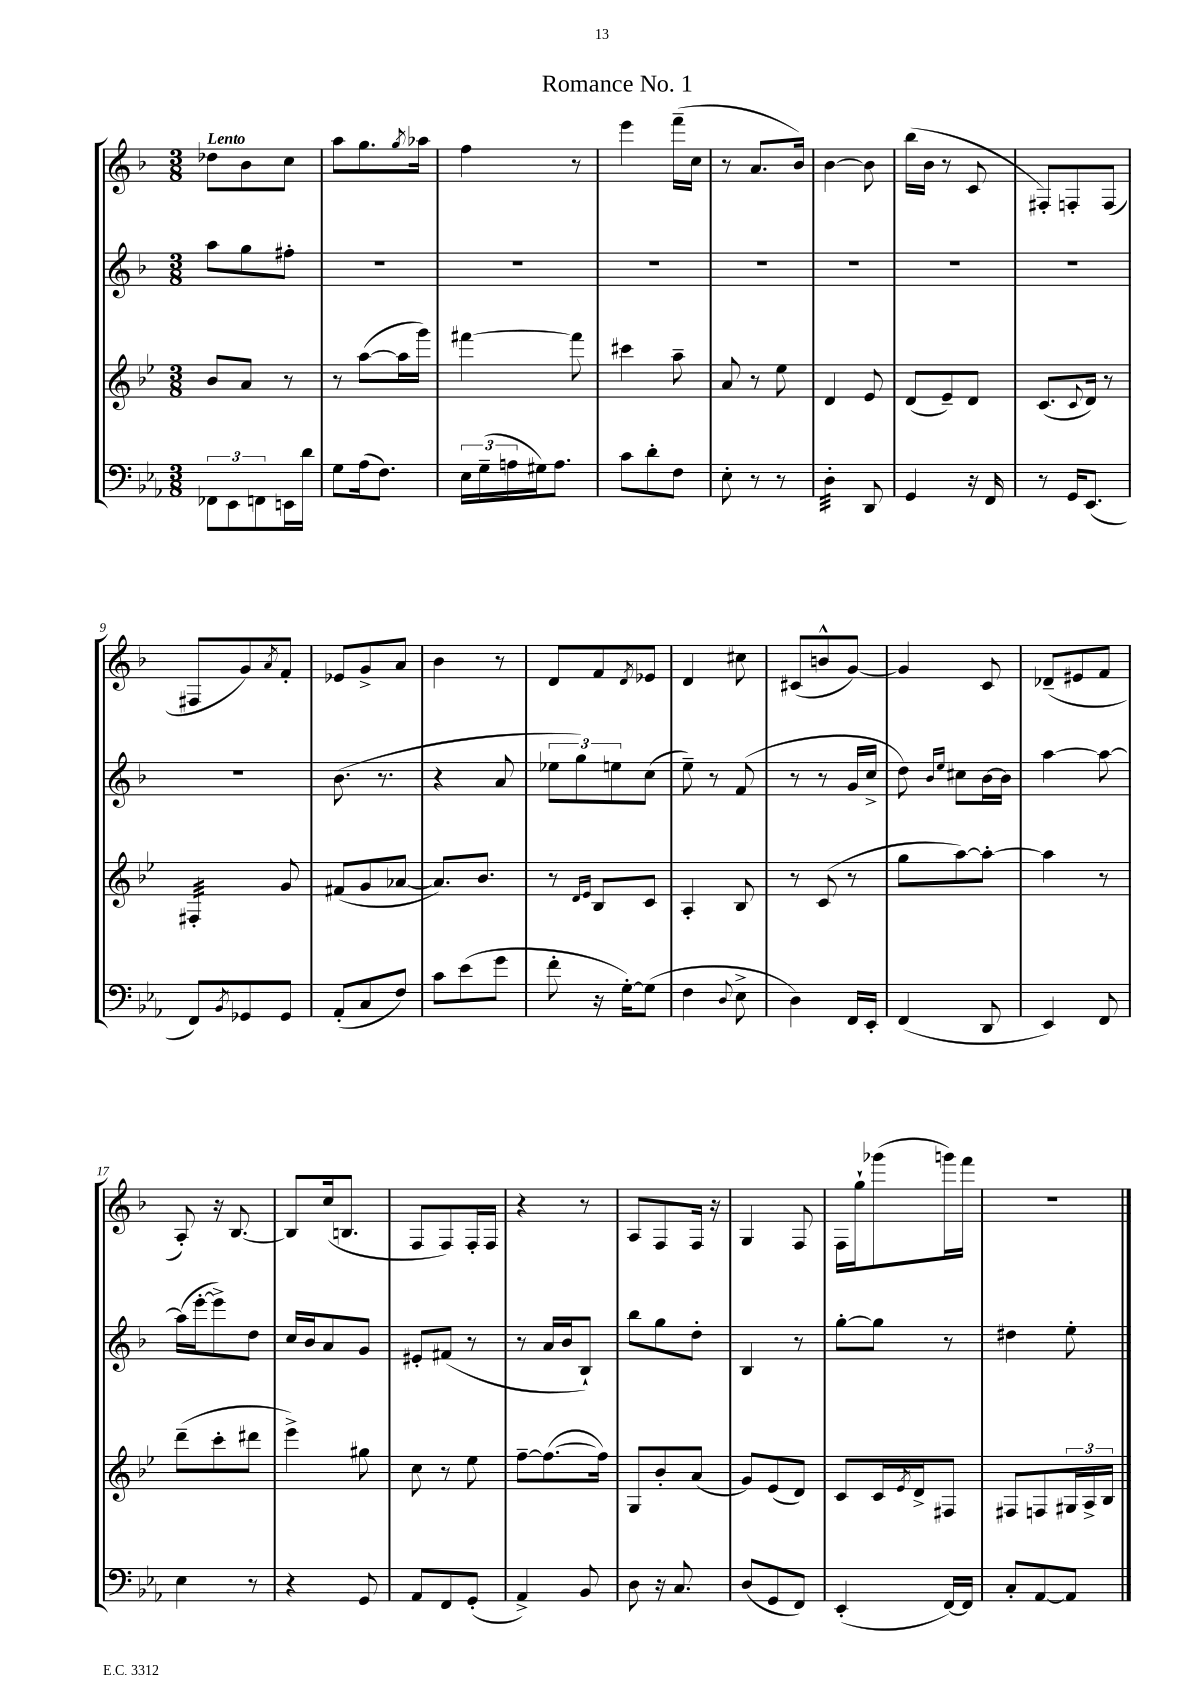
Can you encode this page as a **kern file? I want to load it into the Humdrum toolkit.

**kern	**kern	**kern	**kern
*staff4	*staff3	*staff2	*staff1
*clefF4	*clefG2	*clefG2	*clefG2
*k[b-e-a-]	*k[b-e-]	*k[b-]	*k[b-]
*M3/8	*M3/8	*M3/8	*M3/8
12FF-\L	8b-/L	8aa\L	8dd-\L
12EE-\	.	.	.
.	8a/J	8gg\	8b-\
12FF\	.	.	.
16EE\L	8r	8ff#'\J	8cc\J
16d\JJ	.	.	.
=	=	=	=
8G\L	8r	4.r	8aa\L
(16A-\k	([8aa\L	.	8.gg\
8.F\J)	.	.	.
.	16aa\]L	.	.
.	.	.	8qgg/
.	16ggg\JJ)	.	16aa-\Jk
=	=	=	=
24E-\LL	[4fff#\	4.r	4ff\
(24G~\	.	.	.
24A\	.	.	.
16G#\J)	.	.	.
8.A\J	.	.	.
.	8fff#\]	.	8r
=	=	=	=
8c\L	4ccc#\	4.r	4eee\
8d'\	.	.	.
8F\J	8aa~\	.	(16fff~\LL
.	.	.	16cc\JJ
=	=	=	=
8E-'\	8a/	4.r	8r
8r	8r	.	8.a/L
8r	8ee-\	.	.
.	.	.	16b-/Jk)
=	=	=	=
4D'\	4d/	4.r	[4b-\
8DD/	8e-/	.	8b-\]
=	=	=	=
4GG/	(8d/L	4.r	(16bb-\LL
.	.	.	16b-\JJ
.	8e-~/)	.	8r
16r	8d/J	.	8c/
16FF/	.	.	.
=	=	=	=
8r	(8.c/L	4.r	8F#'/L)
16GG/LK	.	.	8F'/
.	8qqc/	.	.
(8.EE-/J	16d/Jk)	.	.
.	8r	.	(8F/J
=	=	=	=
8FF/L)	4F#'/	4.r	8F#/L
8qBB-/	.	.	.
8GG-/	.	.	8g/)
.	.	.	8qa/
8GG-/J	8g/	.	8f'/J
=	=	=	=
(8AA-'/L	(8f#/L	(8.b-\	8e-/L
8C/	8g/	.	8g^/
.	.	8.r	.
8F/J)	[8a-/J	.	8a/J
=	=	=	=
8c\L	8.a-/]L)	4r	4b-\
(8e-\	.	.	.
.	8.b-/J	.	.
8g\J	.	8a/	8r
=	=	=	=
8f'\	8r	12ee-\L	8d/L
.	.	12gg\)	.
.	16qqd/LL	.	.
.	16qqe-/JJ	.	.
16r	8B-/L	.	8f/
.	.	12ee\	.
[16G'\LK)	.	.	.
.	.	.	8qd/
(8G\]J	8c/J	(8cc\J	8e-/J
=	=	=	=
4F\	4A'/	8ee~\)	4d/
.	.	8r	.
8qqD/	.	.	.
8E-^\	8B-/	(8f/	8cc#\
=	=	=	=
4D\)	8r	8r	(8c#/L
.	(8c/	8r	8b^^/
16FF/LL	8r	16g/LL	[8g/J)
16EE-'/JJ	.	16cc^/JJ	.
=	=	=	=
(4FF/	8gg\L	8dd\)	4g/]
.	.	16qqb-/LL	.
.	.	16qqee/JJ	.
.	[8aa\)	8cc#\L	.
8DD/	8aa'\_J	[16b-\L	8c/
.	.	16b-\]JJ	.
=	=	=	=
4EE-/)	4aa\]	[4aa\	(8d-~/L
.	.	.	8e#/
8FF/	8r	8aa\_	8f/J
=	=	=	=
4E-\	(8ddd~\L	(16aa\]LL	8A'/)
.	.	[16eee'\J	.
.	8ccc'\	8eee^\])	16r
.	.	.	[8.B-/
8r	8ddd#\J	8dd\J	.
=	=	=	=
4r	4eee-^\)	16cc/LL	8B-/]L
.	.	16b-/J	.
.	.	8a/	(16cc/k
.	.	.	8.B/J
8GG/	8gg#\	8g/J	.
=	=	=	=
8AA-/L	8cc\	8e#'/L	8F/L
8FF/	8r	(8f#/J	8F/)
(8GG'/J	8ee-\	8r	16F'/L
.	.	.	16F/JJ
=	=	=	=
4AA-^/)	[8ff~\L	8r	4r
.	(8.ff\_	16a/LL	.
.	.	16b-/J	.
8BB-/	.	8B-`/J)	8r
.	16ff\]Jk)	.	.
=	=	=	=
8D\	8G/L	8bb-\L	8A/L
16r	8b-'/	8gg\	8F/
8.C/	.	.	.
.	(8a/J	8dd'\J	16F/Jk
.	.	.	16r
=	=	=	=
(8D/L	8g/L)	4B-/	4G/
8GG/	(8e-/	.	.
8FF/J)	8d/J)	8r	8F/
=	=	=	=
(4EE-'/	8c/L	[8gg'\L	16F\LL
.	.	.	16gg`\J
.	16c/L	8gg\]J	(8ggg-\
.	8qe-/	.	.
.	16d^/J	.	.
[16FF/LL)	8F#/J	8r	16ggg\L)
16FF/]JJ	.	.	16fff\JJ
=	=	=	=
8C'/L	8F#/L	4dd#\	4.r
[8AA-/	8F/	.	.
8AA-/]J	24G#/L	8ee'\	.
.	24A^/	.	.
.	24B-/JJ	.	.
==	==	==	==
*-	*-	*-	*-
